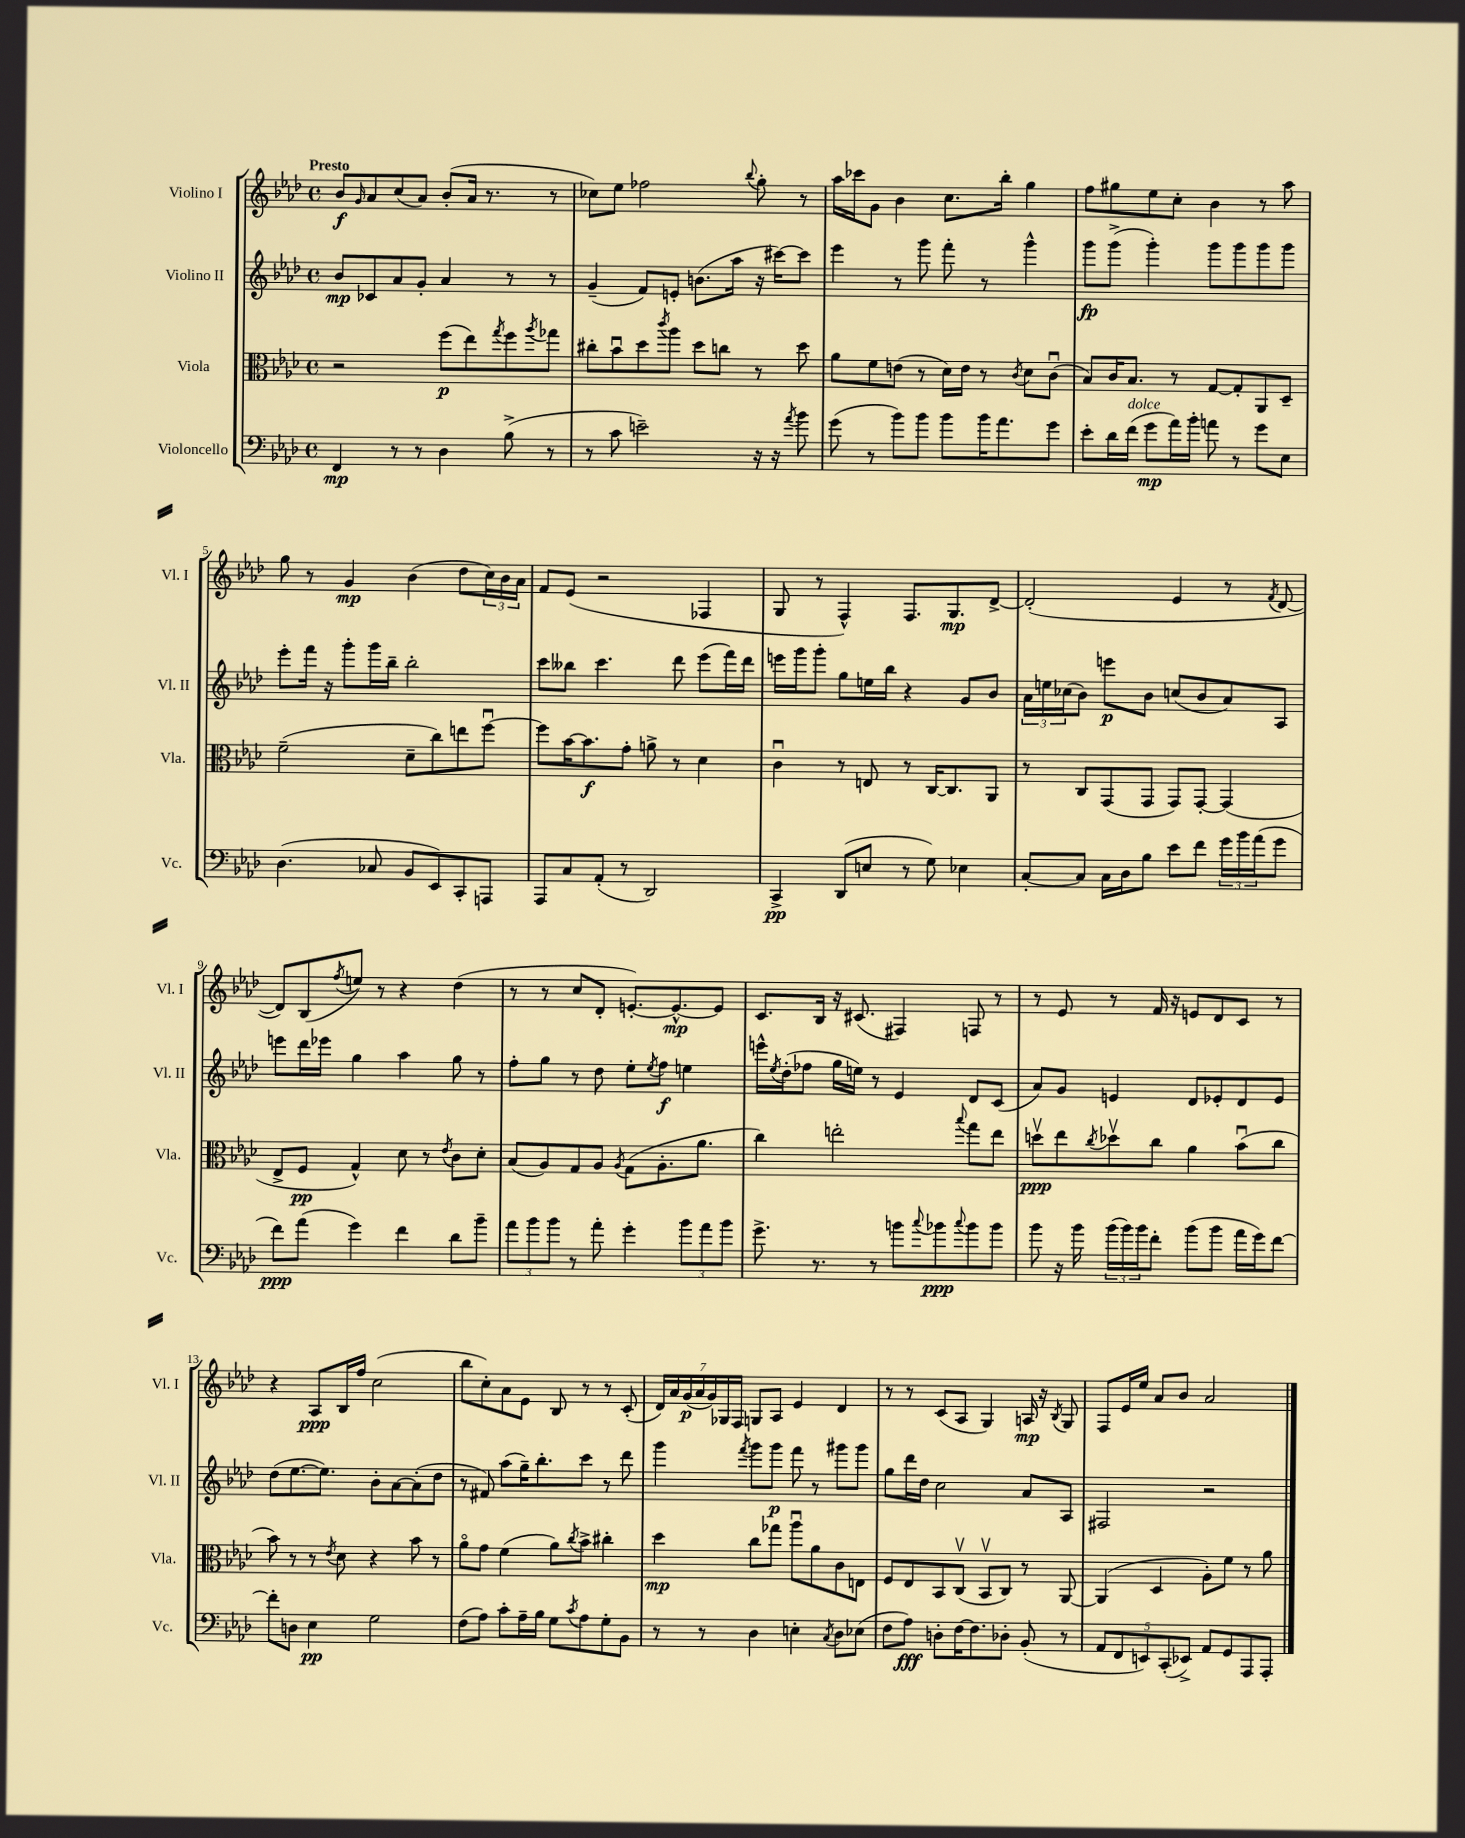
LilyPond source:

<<
\new StaffGroup <<
\new Staff = "s0" \with { instrumentName = "Violino I" shortInstrumentName = "Vl. I" } {
    \clef treble \key aes \major \defaultTimeSignature \time 4/4 \tempo "Presto"
    bes'8\f \grace { g'16 } aes'8 c''8( aes'8) bes'8-.( aes'16 r8. r8 |
    ces''8) ees''8 fes''2 \appoggiatura { bes''8 } g''8-. r8 |
    aes''16 ces'''16 g'8 bes'4 c''8. bes''16-. g''4 |
    f''8 gis''8 ees''8 c''8-. bes'4 r8 aes''8 |
    g''8 r8 g'4\mp bes'4( des''8 \tuplet 3/2 { c''16) bes'16 aes'16 } |
    f'8 ees'8( r2 fes4 |
    g8 r8 f4-^) f8. g8.\mp des'8~-> |
    des'2-.( ees'4 r8 \acciaccatura { f'8 } des'8~ |
    des'8) bes8( \acciaccatura { f''8 } e''8) r8 r4 des''4( |
    r8 r8 c''8 des'8-. e'8.~-.) e'8.~-^\mp e'8 |
    c'8. bes16 r16 cis'8.( fis4) f8 r8 |
    r8 ees'8 r8 f'16 r16 e'8 des'8 c'8 r8 |
    r4 aes8\ppp bes16 f''16 c''2( |
    bes''8 c''8-.) aes'8 ees'8 bes8 r8 r8 c'8-.( |
    \tuplet 7/4 { des'16) aes'16 g'16\p( aes'16 g'16) ges16 f16 } g8 aes8 ees'4 des'4 |
    r8 r8 c'8( aes8 g4) a16\mp r16 \acciaccatura { bes8 } g8 |
    f8 ees'16 ees''16 aes'8 bes'8 aes'2 \bar "|." |
}
\new Staff = "s1" \with { instrumentName = "Violino II" shortInstrumentName = "Vl. II" } {
    \clef treble \key aes \major \defaultTimeSignature \time 4/4
    bes'8\mp ces'8 aes'8 g'8-. aes'4 r8 r8 |
    g'4--( f'8) e'8-. b'8.( aes''16 r16 cis'''16~) cis'''8 |
    ees'''4 r8 g'''8 f'''8-. r8 g'''4-^ |
    g'''8\fp g'''8->( g'''4-.) g'''8 g'''8 g'''8 g'''8 |
    ees'''8-. f'''16 r16 g'''8-. g'''16 bes''16-- bes''2-. |
    c'''8 beses''8 c'''4. des'''8 ees'''8( f'''16) des'''16 |
    e'''16 g'''16 g'''8-. g''8 e''16 bes''16 r4 g'8 bes'8 |
    \tuplet 3/2 { aes'16 e''16 ces''16( } bes'8) e'''8\p bes'8 c''8( bes'8 aes'8) aes8 |
    e'''8 des'''16 ees'''16 g''4 aes''4 g''8 r8 |
    f''8-. g''8 r8 des''8 ees''8-. \acciaccatura { ees''8 } f''8\f e''4 |
    e'''16-^ \acciaccatura { ees''8 } des''16-.( fes''8 g''16 e''16) r8 ees'4 des'8 c'8( |
    aes'8) g'8 e'4 des'8 ees'8-. des'8 ees'8 |
    des''8( ees''8.~ ees''8.) bes'8-. aes'8~ aes'8-.( des''8 |
    r8 fis'8) aes''8( g''16--) bes''8.-. c'''8 r8 des'''8 |
    g'''4 \acciaccatura { f'''8 } g'''8 g'''8\p f'''8 r8 gis'''8 gis'''8 |
    g''8 des'''16 des''16 c''2 aes'8 aes8 |
    fis2 r2 \bar "|." |
}
\new Staff = "s2" \with { instrumentName = "Viola" shortInstrumentName = "Vla." } {
    \clef alto \key aes \major \defaultTimeSignature \time 4/4
    r2 f''8\p( ees''8) \acciaccatura { g''8 } f''8 \acciaccatura { aes''8 } ges''8 |
    cis''8-. bes'8\downbow des''8 \acciaccatura { c'''8 } aes''8 des''8 c''8 r8 des''8 |
    aes'8 f'8 e'8( r8 des'16) e'16 r8 \acciaccatura { c'8 } des'8 c'8\downbow( |
    bes8) c'16 bes8. r8 g8~ g8-. aes,8 des8-- |
    f'2--( des'8-- c''8) e''8 f''8~\downbow |
    f''8 bes'16~ bes'8.\f g'8-. a'8-> r8 des'4 |
    c'4\downbow r8 e8 r8 c16~ c8. aes,8 |
    r8 c8 g,8( g,8 g,8) g,8~-. g,4( |
    ees8-> f8\pp g4-^) des'8 r8 \acciaccatura { ees'8 } c'8 des'8-. |
    bes8( aes8) g8 aes8 \acciaccatura { aes8 } g8( aes8.-. aes'8. |
    c''4) e''2-. \appoggiatura { bes''8 } g''8 e''8 |
    d''8\upbow\ppp ees''8 \acciaccatura { c''8 } des''8\upbow c''8 aes'4 bes'8\downbow( c''8 |
    bes'8) r8 r8 \acciaccatura { ees'8 } des'8 r4 bes'8 r8 |
    aes'8\flageolet g'8 f'4( aes'8) \acciaccatura { c''8 } bes'8-> cis''4-. |
    des''4\mp c''8 ges''8 aes''8\downbow aes'8 c'8 e8 |
    f8 ees8 bes,8 c8\upbow( bes,8\upbow c8) r8 aes,8~ |
    aes,4( des4 aes8-.) f'8 r8 aes'8 \bar "|." |
}
\new Staff = "s3" \with { instrumentName = "Violoncello" shortInstrumentName = "Vc." } {
    \clef bass \key aes \major \defaultTimeSignature \time 4/4
    f,4\mp r8 r8 des4 bes8->( r8 |
    r8 c'8 e'2--) r16 r16 \acciaccatura { aes'8 } bes'8 |
    g'8( r8 bes'8) bes'8 bes'8 bes'16 aes'8. g'8 |
    ees'8-. des'16 f'16^\markup { \italic "dolce" }( g'8\mp aes'16) bes'16-. a'8 r8 g'8 ees8 |
    des4.( ces8 bes,8 ees,8) c,8-. a,,8 |
    aes,,8 c8 aes,8-.( r8 des,2) |
    c,4->\pp des,8( e8 r8 g8) ees4 |
    c8~-. c8 c16 des16 bes8 ees'8 f'8 \tuplet 3/2 { g'16 bes'16 aes'16( } g'8 |
    f'8\ppp) aes'8( g'4) f'4 des'8 bes'8-- |
    \tuplet 3/2 { aes'8 bes'8 bes'8 } r8 aes'8-. g'4-. \tuplet 3/2 { bes'8 aes'8 bes'8 } |
    g'8.-> r8. r8 b'8 \appoggiatura { c''8 } bes'8\ppp \appoggiatura { c''8 } bes'8 bes'8 |
    bes'8 r16 bes'16 \tuplet 3/2 { bes'16( bes'16) bes'16 } f'8-. bes'8( bes'8 aes'16 g'16) f'8~ |
    f'8-. d8 ees4\pp g2 |
    f8( aes8) c'8-. aes16-- bes16 g8 \acciaccatura { c'8 } aes8 g8-. bes,8 |
    r8 r8 des4 e4-. \acciaccatura { c8 } des8 ees8( |
    f8 aes8\fff) d8-. f16~ f8. des8-. bes,8-.( r8 |
    \tuplet 5/4 { aes,8 f,8 e,8) c,8-.( ees,8->) } aes,8 g,8 aes,,8 aes,,8-. \bar "|." |
}
>>
>>
